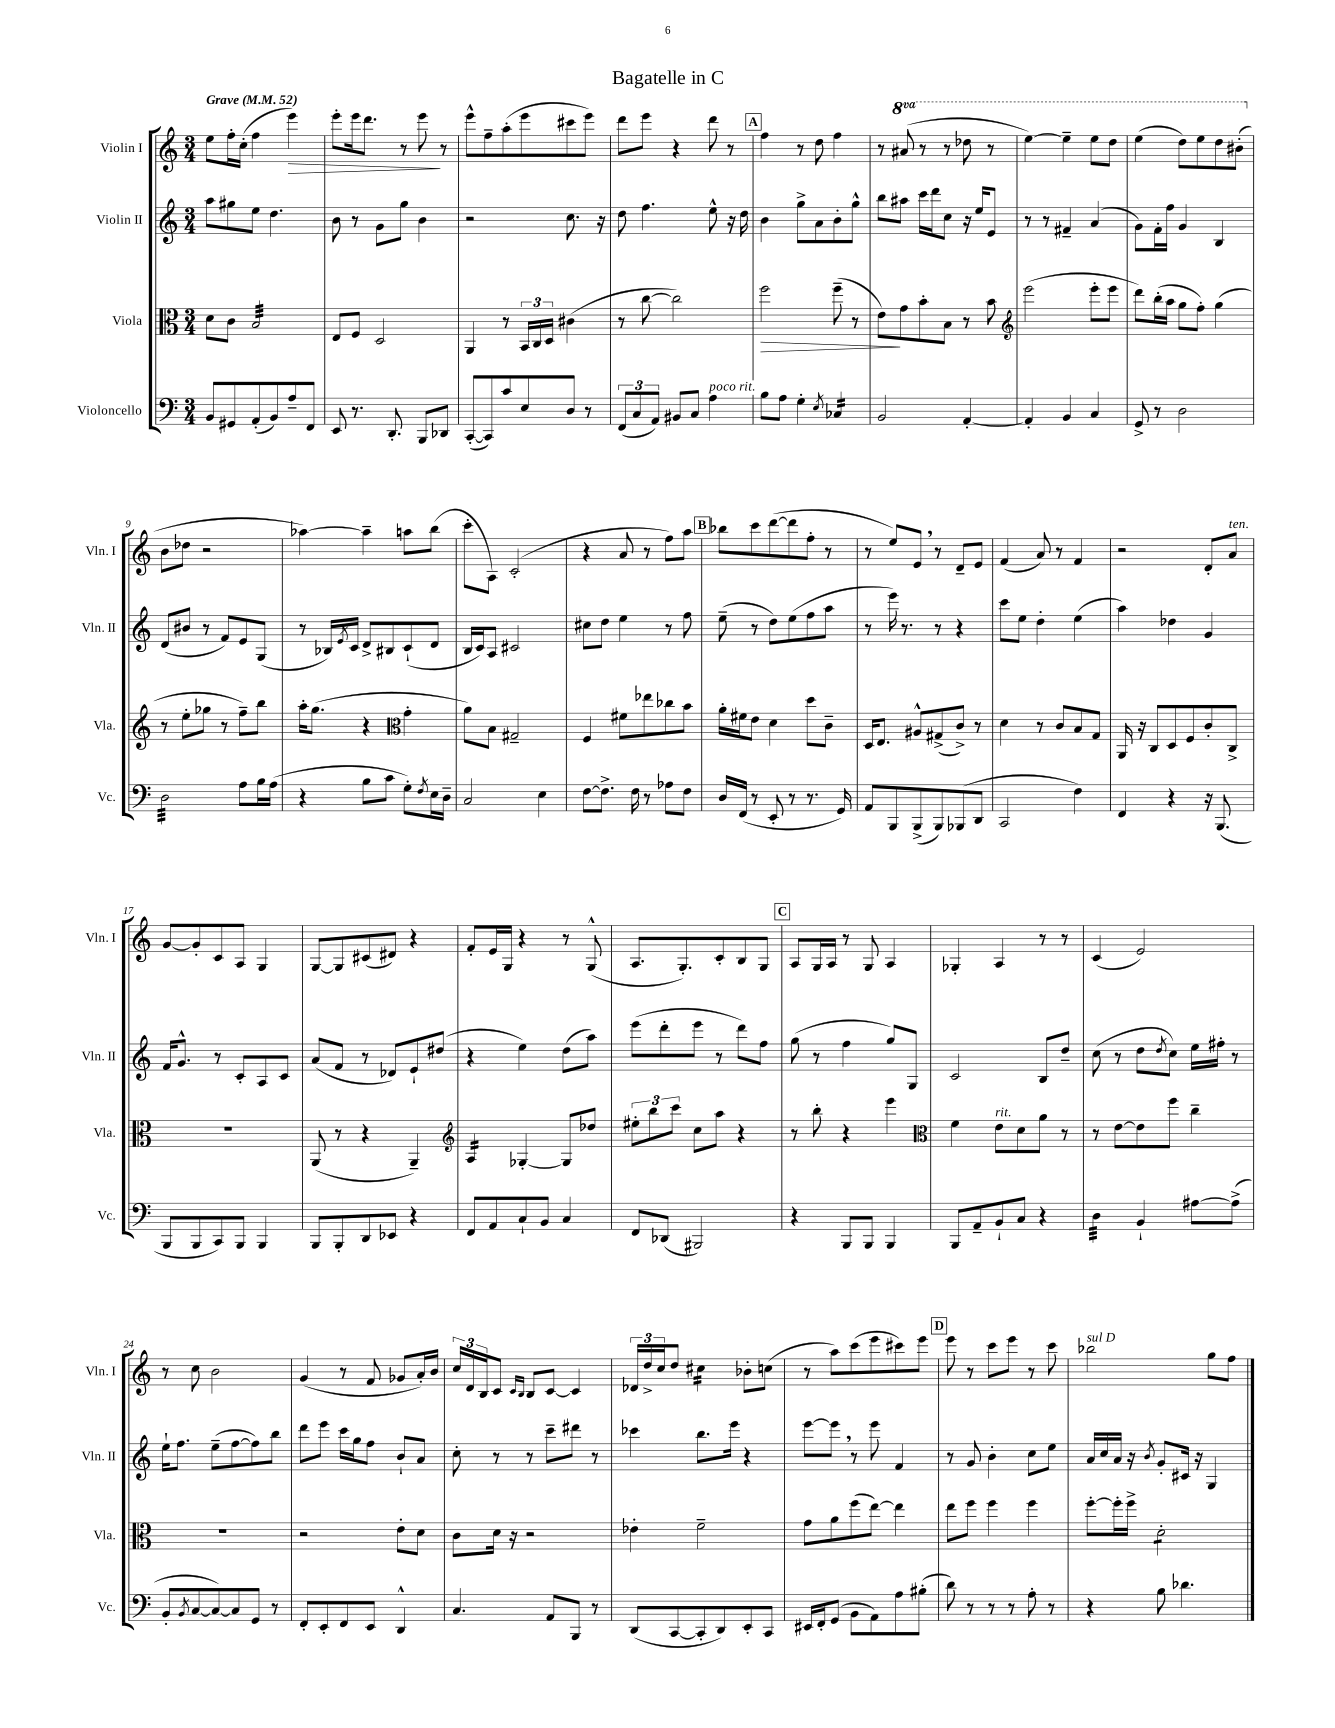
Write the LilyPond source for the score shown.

\header { title = "Bagatelle in C" }
<<
\new StaffGroup <<
\new Staff = "s0" \with { instrumentName = "Violin I" shortInstrumentName = "Vln. I" } {
    \clef treble \key c \major \numericTimeSignature \time 3/4 \set Staff.ottavationMarkups = #ottavation-simple-ordinals \tempo "Grave" 4 = 52
    e''8 f''16-. c''16-.( f''4 e'''4\>) |
    e'''8-. e'''16 d'''8. r8 e'''8\! r8 |
    e'''8-^ f''8-- a''8-.( e'''8 cis'''8 e'''8) |
    d'''8 e'''8 r4 d'''8 r8 |
    \mark \markup { \box "A" } f''4 r8 d''8 f''4 |
    r8 \ottava #1 ais''8( r8 r8 des'''8 r8 |
    e'''4~) e'''4-- e'''8 d'''8 |
    e'''4( d'''8) e'''8 d'''8 bis''8-.( \ottava #0 |
    b'8 des''8 r2 |
    aes''4~) aes''4-- a''8 b''8( |
    c'''8-. a8) c'2-.( |
    r4 a'8 r8 f''8) a''8 |
    \mark \markup { \box "B" } bes''8 c'''8 d'''8~( d'''8 f''8-. r8 |
    r8 e''8) e'8 \breathe r8 d'8-- e'8 |
    f'4( a'8) r8 f'4 |
    r2 d'8-. a'8^\markup { \italic "ten." } |
    g'8~ g'8-. c'8 a8 g4 |
    g8~ g8 cis'8( dis'8) r4 |
    f'8-. e'16 g16 r4 r8 g8-^( |
    a8. g8.-.) c'8-. b8 g8 |
    \mark \markup { \box "C" } a8 g16 a16 r8 g8 a4 |
    ges4-. a4 r8 r8 |
    c'4( e'2) |
    r8 c''8 b'2 |
    g'4( r8 f'8 ges'8 a'16-.) b'16 |
    \tuplet 3/2 { c''16 d'16 b16 } c'8 \grace { c'16 b16 } b8 c'8~ c'4 |
    \tuplet 3/2 { des'16 d''16-> c''16 } d''8 cis''4:16 bes'8-. c''8( |
    r8 a''8) c'''8( e'''8 cis'''8) e'''8 |
    \mark \markup { \box "D" } e'''8 r8 c'''8 e'''8 r8 c'''8 |
    bes''2^\markup { \italic "sul D" } g''8 f''8 \bar "|." |
}
\new Staff = "s1" \with { instrumentName = "Violin II" shortInstrumentName = "Vln. II" } {
    \clef treble \key c \major \numericTimeSignature \time 3/4
    a''8 gis''8 e''8 d''4. |
    b'8 r8 g'8 g''8 b'4 |
    r2 c''8. r16 |
    d''8 f''4. e''8-^ r16 d''16 |
    \mark \markup { \box "A" } b'4 g''8-> a'8 b'8-. g''8-^ |
    b''8 ais''8 c'''16 d'''16 c''8 r16 e''16 e'8 |
    r8 r8 fis'4-- a'4( |
    g'8) f'16-. f''16 g'4 b4 |
    d'8( bis'8 r8 f'8) e'8 g8( |
    r8 bes16) \acciaccatura { e'8 } c'16 d'8-> bis8 c'8-!( d'8 |
    b16 c'16) a8 cis'2 |
    cis''8 d''8 e''4 r8 f''8 |
    \mark \markup { \box "B" } e''8--( r8 d''8) e''8( f''8 a''8 |
    r8 e'''16) r8. r8 r4 |
    c'''8 e''8 d''4-. e''4( |
    a''4) des''4 g'4 |
    f'16 g'8.-^ r8 c'8-. a8 c'8 |
    a'8( f'8 r8 des'8) e'8-! dis''8( |
    r4 e''4) d''8( a''8) |
    e'''8( d'''8-. e'''8 r8 d'''8) f''8 |
    \mark \markup { \box "C" } g''8( r8 f''4 g''8) g8 |
    c'2 b8 d''8-- |
    c''8( r8 d''8 \acciaccatura { d''8 } c''8) e''16 fis''16-. r8 |
    e''16-! f''8. e''8--( f''8~ f''8) b''8 |
    d'''8 e'''8 c'''16 g''16 f''8 b'8-! a'8 |
    c''8-. r8 r8 c'''8-- dis'''8 r8 |
    ces'''4 b''8. e'''16 r4 |
    e'''8~ e'''8 \breathe r8 e'''8 f'4 |
    \mark \markup { \box "D" } r8 g'8 b'4-. c''8 e''8 |
    a'16 c''16 a'16 r16 \acciaccatura { b'8 } g'8-. cis'16 r16 g4 \bar "|." |
}
\new Staff = "s2" \with { instrumentName = "Viola" shortInstrumentName = "Vla." } {
    \clef alto \key c \major \numericTimeSignature \time 3/4
    d'8 c'8 b2:32 |
    e8 f8 d2 |
    a,4 r8 \tuplet 3/2 { b,16 c16 d16 } cis'4( |
    r8 c''8~ c''2) |
    \mark \markup { \box "A" } f''2\> f''8--( r8 |
    e'8\!) g'8 b'8-. b8 r8 b'8 |
    \clef treble e'''2( e'''8-. e'''8 |
    d'''8) b''16-.( a''16 g''8 f''8-.) g''4( |
    r8 e''8-. ges''8 r8 f''8--) b''8 |
    a''16-. g''8.( r4 \clef alto g'4-. |
    a'8) b8 gis2-- |
    f4 fis'8 ees''8 ces''8 b'8 |
    \mark \markup { \box "B" } a'16-. fis'16 e'8 d'4 d''8 c'8-- |
    d16 e8. ais8-^ gis8->( c'8->) r8 |
    d'4 r8 c'8 b8 g8 |
    a,16 r16 c8 d8 f8 c'8-. c8-> |
    R2. |
    a,8( r8 r4 a,4--) |
    \clef treble a4:16 ges4~-. ges8 des''8 |
    \tuplet 3/2 { eis''8-. b''8 c'''8 } c''8 a''8 r4 |
    \mark \markup { \box "C" } r8 b''8-. r4 e'''4 |
    \clef alto f'4 e'8^\markup { \italic "rit." } d'8 a'8 r8 |
    r8 e'8~ e'8 f''8 c''4-- |
    R2. |
    r2 e'8-. d'8 |
    c'8 d'16 r16 r2 |
    ees'4-. f'2-- |
    g'8 a'8 f''8( e''8~) e''4 |
    \mark \markup { \box "D" } e''8 f''8 f''4 f''4 |
    f''8~-. f''16-. f''16-> d'2:8-. \bar "|." |
}
\new Staff = "s3" \with { instrumentName = "Violoncello" shortInstrumentName = "Vc." } {
    \clef bass \key c \major \numericTimeSignature \time 3/4
    b,8 gis,8 a,8-.( b,8) a8-- f,8 |
    e,8 r8. d,8.-. b,,8 des,8 |
    c,8~-.( c,8) c'8 e8 d8 r8 |
    \tuplet 3/2 { f,8( c8 a,8) } bis,8 c8 a4^\markup { \italic "poco rit." } |
    \mark \markup { \box "A" } b8 a8 g4-. \acciaccatura { e8 } ces4:16 |
    b,2 a,4~-. |
    a,4-. b,4 c4 |
    g,8-> r8 d2 |
    d2:32 a8 b16 a16( |
    r4 b8 c'8 g8-.) \acciaccatura { f8 } e16 d16-- |
    c2 e4 |
    f8~ f8.-> f16 r8 aes8 f8 |
    \mark \markup { \box "B" } d16 f,16( r8 e,8-. r8 r8. g,16) |
    a,8 b,,8 b,,8->( b,,8) bes,,8( d,8 |
    c,2 f4) |
    f,4 r4 r16 b,,8.( |
    b,,8 b,,8 c,8) b,,8 b,,4 |
    b,,8 b,,8-. d,8 ees,8 r4 |
    f,8 a,8 c8-! b,8 c4 |
    f,8 des,8( bis,,2) |
    \mark \markup { \box "C" } r4 b,,8 b,,8 b,,4 |
    b,,8 a,8-- b,8-! c8 r4 |
    d4:32 b,4-! ais8~ ais8->( |
    b,8-. \acciaccatura { b,8 } c8~ c8~) c8 g,8 r8 |
    f,8-. e,8-. f,8 e,8 d,4-^ |
    c4. a,8 b,,8 r8 |
    d,8( c,8~ c,8-. d,8) e,8-. c,8 |
    eis,16 f,16-. g,8( b,8 a,8) a8 bis8-.( |
    \mark \markup { \box "D" } d'8) r8 r8 r8 a8-. r8 |
    r4 b8 des'4. \bar "|." |
}
>>
>>
